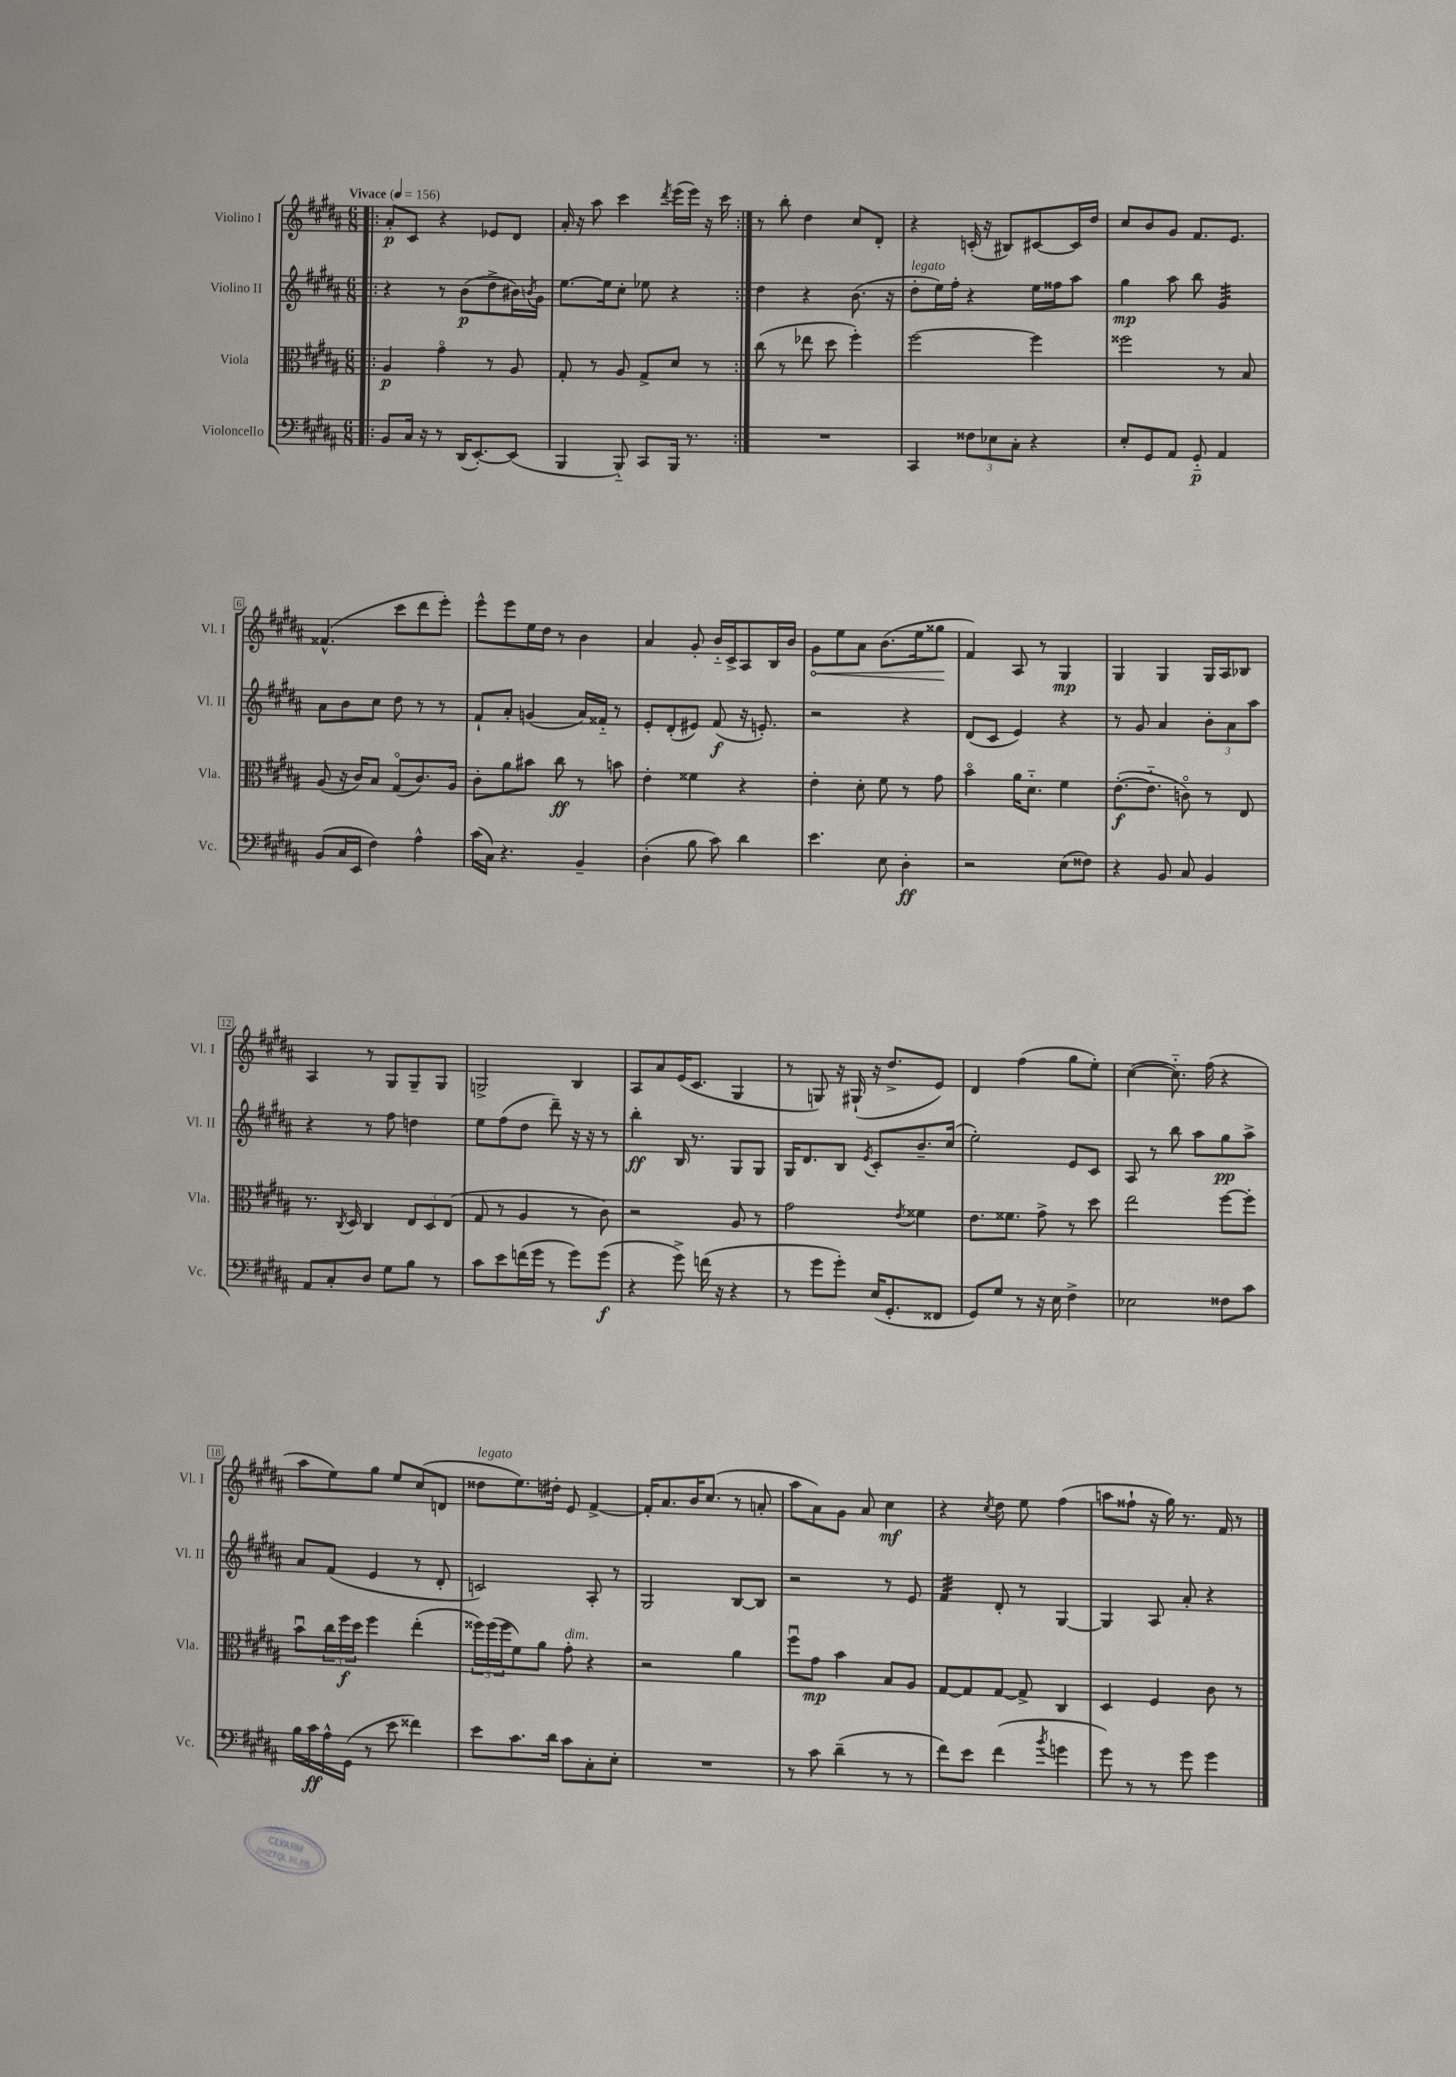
<<
\new StaffGroup <<
\new Staff = "s0" \with { instrumentName = "Violino I" shortInstrumentName = "Vl. I" } {
    \clef treble \key b \major \numericTimeSignature \time 6/8 \tempo "Vivace" 4 = 156
    \repeat volta 2 { \bar ".|:" ais'8-.\p cis'8 r4 ees'8 dis'8 |
    ais'16-. r16 ais''8 cis'''4 \acciaccatura { dis'''8 } e'''16( e'''16) r16 cis'''16 | }
    r8 b''8-. dis''4 cis''8 dis'8-. |
    r4 c'16-.( r16 bis8) cis'8~ cis'16 dis''16 |
    cis''8 b'8 gis'8 fis'8. e'8. |
    fisis'4.-^( cis'''8 dis'''8 e'''8-.) |
    e'''8-^ e'''8 e''16 dis''16 r8 b'4 |
    ais'4 gis'8-. b'16-_ cis'16-> ais8 b16 b'16 |
    \once \override Hairpin.circled-tip = ##t gis'8\< e''8 ais'8 b'8.( e''16 gisis''8\! |
    fis'4) ais8 r8 gis4\mp |
    gis4 gis4 gis16 ais16 bes8 |
    ais4 r8 gis8 gis8-- gis8 |
    g2-> b4 |
    ais8 ais'8 e'16( cis'8. gis4 |
    r8 g8) r16 gis16-!( r16 dis''8.-> e'8) |
    dis'4 fis''4( gis''8 e''8-.) |
    cis''4~( cis''8.-_) fis''16( r4 |
    ais''8 e''8) gis''8 e''8 cis''8( d'8 |
    disis''8^\markup { \italic "legato" } e''8.) dis''16-. e'8 fis'4~-> |
    fis'16-. ais'8. b'16 cis''8.( r8 a'8-. |
    ais''8 ais'8) gis'8 ais'8 cis''4\mf |
    r4 \acciaccatura { cis''8 } dis''8 e''8 fis''4( |
    a''8 fisis''8-! r16 gis''16) r8. fis'16 r8 \bar "|." |
}
\new Staff = "s1" \with { instrumentName = "Violino II" shortInstrumentName = "Vl. II" } {
    \clef treble \key b \major \numericTimeSignature \time 6/8
    \repeat volta 2 { \bar ".|:" r4 r8 b'8\p( dis''8-> bis'16) \acciaccatura { b'8 } gis'16 |
    e''8.~ e''16 cis''8-. ees''8 r4 | }
    dis''4 r4 b'8.( r16 |
    dis''8-.^\markup { \italic "legato" } e''16) fis''16-. r4 e''16 fisis''16 ais''8 |
    gis''4\mp ais''8 b''8 gis'4:32 |
    ais'8 b'8 cis''8 dis''8 r8 r8 |
    fis'8-! ais'8-. g'4( ais'16) fisis'16-_ r8 |
    e'8-. dis'8-.( eis'8) fis'8\f( r16 e'8.-.) |
    r2 r4 |
    dis'8( cis'8 e'4) r4 |
    r8 gis'8 ais'4 \tuplet 3/2 { b'8-. ais'8 ais''8 } |
    r4 r8 fis''8 d''4 |
    e''8 fis''8( dis''8 dis'''8--) r16 r16 r8 |
    b''4-.\ff b16 r8. gis8 gis8 |
    gis16 dis'8. b8 \acciaccatura { e'8 } cis'8-. b'8.-- cis''16( |
    e''2-.) e'8 cis'8 |
    ais8 r8 b''8 ais''8 gis''8\pp ais''8-> |
    ais'8 fis'8( e'4 r8 dis'8-. |
    c'2) ais8-. r8 |
    gis2 b8~ b8 |
    r2 r8 e'8 |
    fis'4:32 dis'8-. r8 gis4~ |
    gis4 ais8 ais'8-. r4 \bar "|." |
}
\new Staff = "s2" \with { instrumentName = "Viola" shortInstrumentName = "Vla." } {
    \clef alto \key b \major \numericTimeSignature \time 6/8
    \repeat volta 2 { \bar ".|:" ais4\p gis'4\flageolet r8 ais8 |
    gis8-. r8 ais8 gis8-> dis'8 r8 | }
    cis''8( r8 ees''8 dis''8 fis''4-.) |
    fis''2~ fis''4 |
    fisis''2 r8 b8 |
    ais8( r16 cis'16) b8 gis8\flageolet( cis'8.) ais16 |
    cis'8-. ais'8 bis'8 cis''8\ff r8 b'8 |
    e'4-. fisis'4 r4 |
    e'4-. dis'8-. fis'8 r8 gis'8 |
    b'4\flageolet ais'16 dis'8.-_ fis'4 |
    e'8.~-.\f( e'8.-_ c'8\flageolet) r8 e8 |
    r8. \acciaccatura { cis8 } dis16 cis4 \tuplet 3/2 { e8 dis8 e8( } |
    gis8 r8 ais4 r8 cis'8) |
    r2 ais8 r8 |
    gis'2 \acciaccatura { e'8 } fisis'4 |
    e'8. fisis'8. gis'8-> r8 dis''8 |
    e''2 fis''8~ fis''8-. |
    b'8\downbow \tuplet 3/2 { cis''16 fis''16\f dis''16 } fis''4 e''4-.( |
    \tuplet 3/2 { fisis''16) fisis''16( fisis''16 } fis'8) ais'8 gis'8-.^\markup { \italic "dim." } r4 |
    r2 ais'4 |
    fis''8\downbow gis'8\mp b'4 b8 ais8 |
    gis8~ gis8 gis8~ gis8-> cis4 |
    dis4 fis4 cis'8 r8 \bar "|." |
}
\new Staff = "s3" \with { instrumentName = "Violoncello" shortInstrumentName = "Vc." } {
    \clef bass \key b \major \numericTimeSignature \time 6/8
    \repeat volta 2 { \bar ".|:" b,8 cis16 r16 r8 dis,16( e,8.~-.) e,8( |
    b,,4 b,,8-_) cis,8 b,,16 r8. | }
    R2. |
    cis,4 \tuplet 3/2 { fisis8 ees8 cis8-. } r4 |
    e8-. gis,8 ais,8 gis,8-_\p ais,4 |
    b,8( cis16 e,16 fis4) ais4-^ |
    cis'16( cis16) r4. b,4-- |
    dis4-.( b8 cis'8) dis'4 |
    e'4. e8 dis4-.\ff |
    r2 e8( fisis8) |
    r4 b,8 cis8 b,4 |
    ais,8 cis8-. dis8 gis8 b8 r8 |
    cis'8 e'8 f'16( gis'16 r8 gis'8) gis'8\f( |
    r4 gis'8->) f'16( r16 r4 |
    r8 gis'8 gis'8-.) e16( gis,8.-. fisis,8 |
    gis,8) gis8 r8 r16 e16 fis4-> |
    ees2 fisis8 cis'8 |
    b16 cis'16\ff ais16-^ gis,16( r8 e'8 fisis'4) |
    e'8 cis'8. dis'16 cis'8 cis8-. e8-. |
    R2. |
    r8 cis'8 dis'4--( r8 r8 |
    fis'8) e'8 fis'4( \acciaccatura { b'8 } g'4 |
    gis'8) r8 r8 gis'8 gis'4 \bar "|." |
}
>>
>>
\layout { \context { \Score \override BarNumber.stencil = #(make-stencil-boxer 0.1 0.3 ly:text-interface::print) } }
